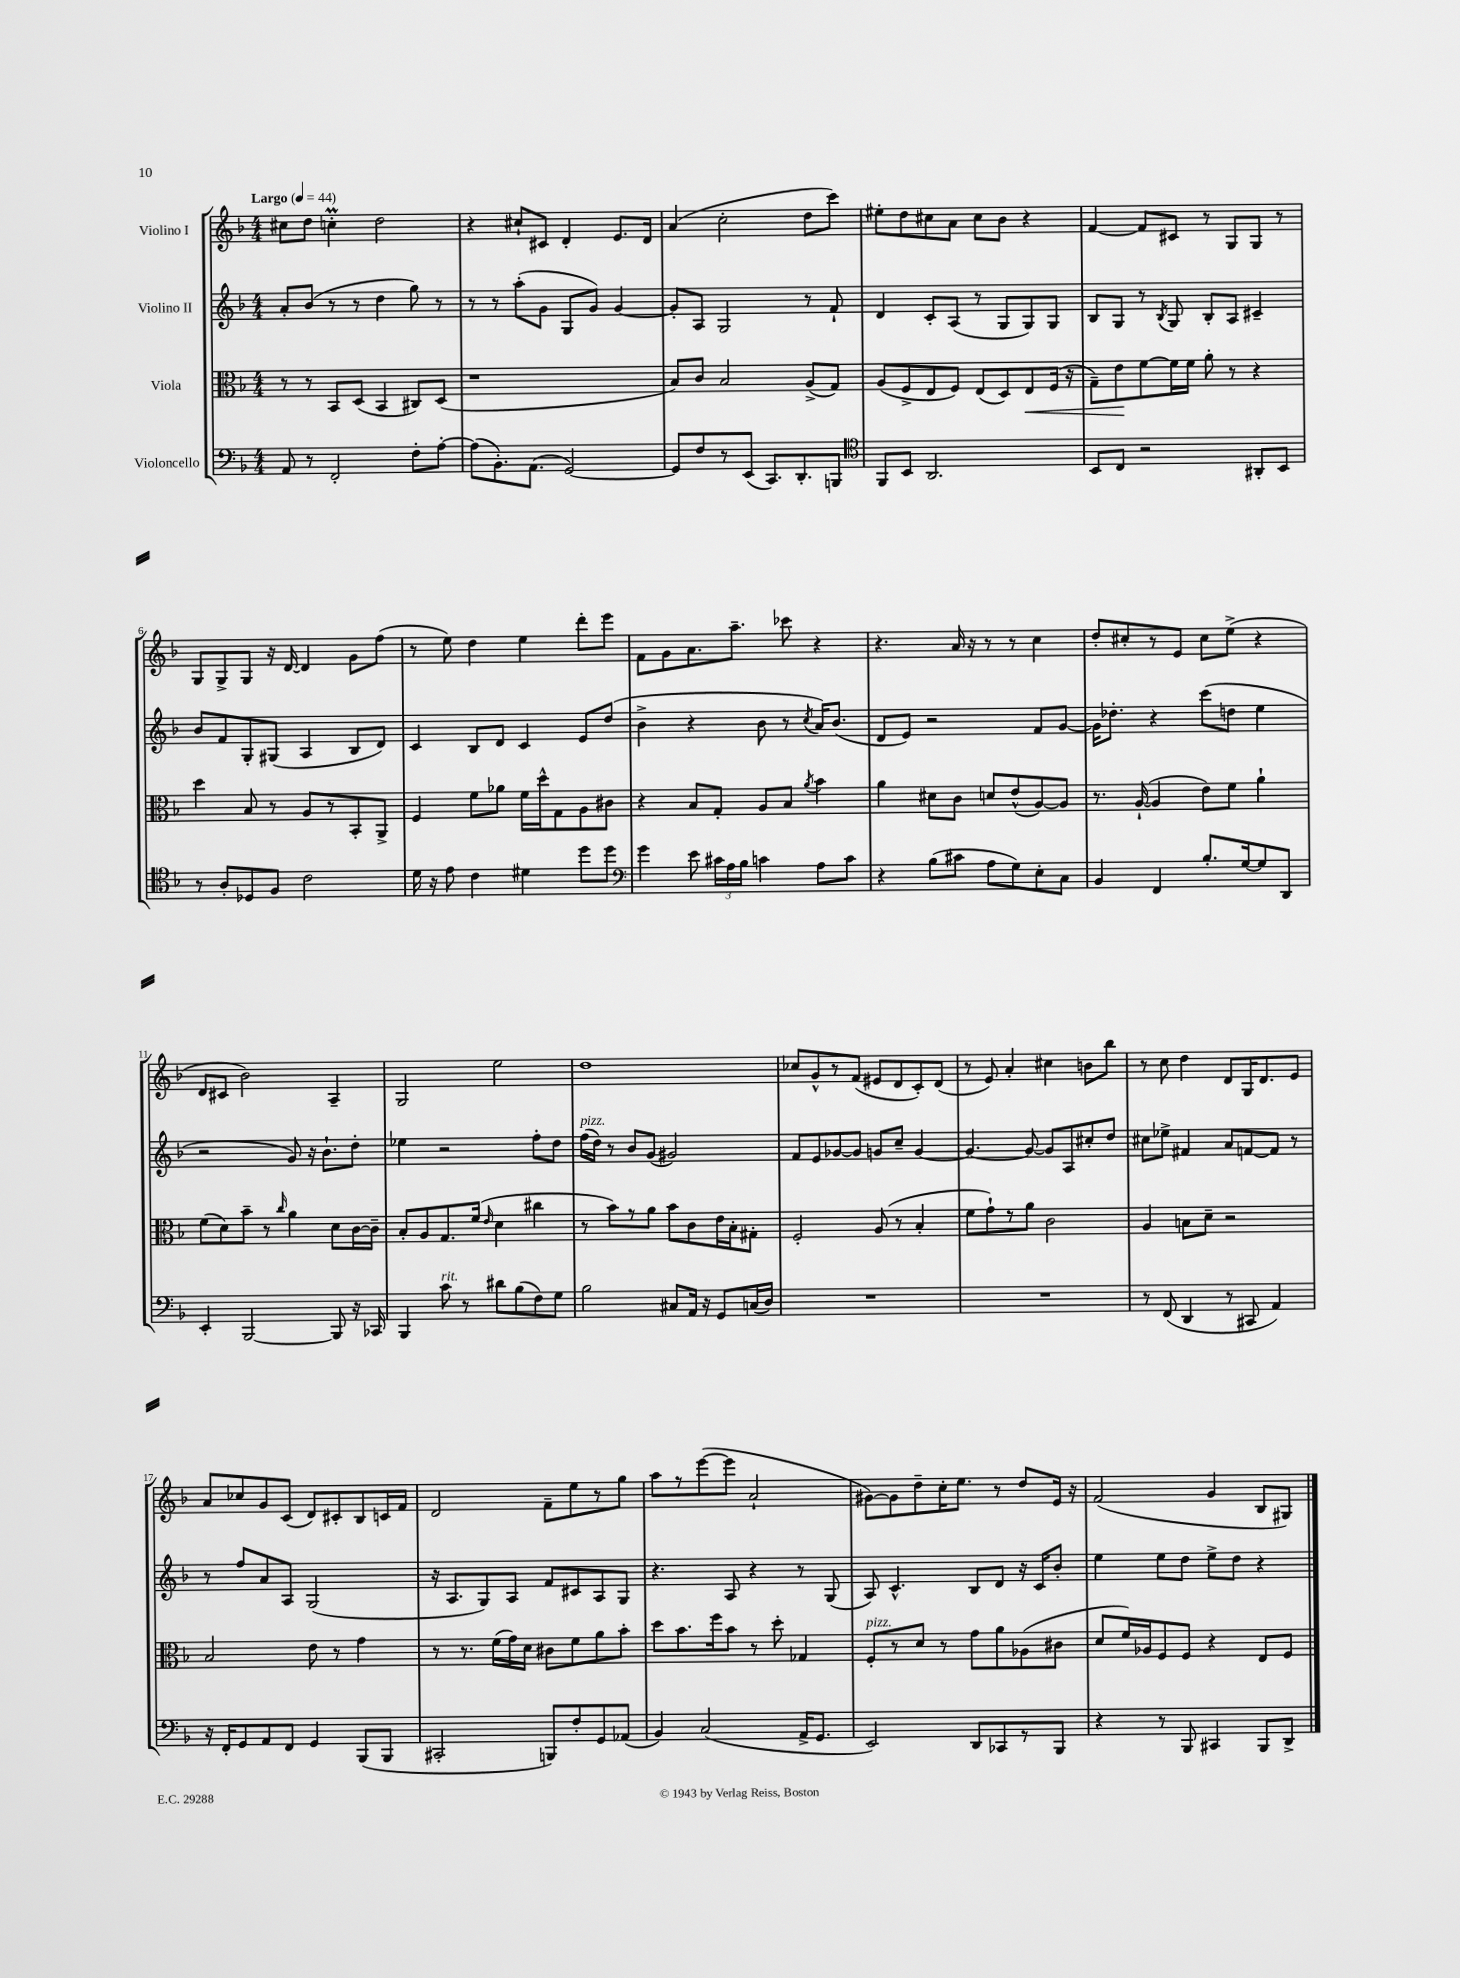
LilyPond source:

<<
\new StaffGroup <<
\new Staff = "s0" \with { instrumentName = "Violino I" } {
    \clef treble \key f \major \numericTimeSignature \time 4/4 \tempo "Largo" 4 = 44
    \autoBeamOff cis''8[ d''8] c''4-.\prall d''2 |
    r4 cis''8[-! cis'8] d'4-. e'8.[ d'16] |
    a'4( c''2-. d''8[ c'''8]) |
    eis''8[-. d''8 cis''8 a'8] cis''8[ bes'8] r4 |
    f'4~ f'8[ cis'8] r8 g8[ g8] r8 |
    g8[ g8-> g8] r16 d'16~ d'4 g'8[ f''8]( |
    r8 e''8) d''4 e''4 d'''8[-. e'''8] |
    f'8[ g'8 a'8. a''8.]-- ces'''8 r4 |
    r4. a'16 r16 r8 r8 c''4 |
    d''8[-. cis''8-. r8 e'8] cis''8[ e''8]->( r4 |
    d'8[ cis'8] bes'2) a4-- |
    g2 e''2 |
    d''1 |
    ces''8[ g'8-^ r8 f'8]( eis'8[ d'8 c'8-.) d'8]( |
    r8 e'8) a'4-. cis''4 b'8[ bes''8] |
    r8 c''8 d''4 d'8[ g16 d'8. e'8] |
    a'8[ ces''8 g'8 c'8]( d'8[) cis'8-. bes8 c'16 f'16] |
    d'2 f'8[-- e''8 r8 g''8] |
    a''8[ r8 e'''8~( e'''8] a'2-! |
    gis'8[~) gis'8 d''8-- c''16-. e''8.] r8 d''8[ e'16] r16 |
    f'2( g'4 bes8[ gis8]) \bar "|." |
}
\new Staff = "s1" \with { instrumentName = "Violino II" } {
    \clef treble \key f \major \numericTimeSignature \time 4/4
    \autoBeamOff a'8[-. bes'8]( r8 r8 d''4 g''8) r8 |
    r8 r8 a''8[-.( g'8] g8[ g'8]) g'4~ |
    g'8[-. a8] g2 r8 f'8-! |
    d'4 c'8[-. a8]( r8 g8[ g8) g8] |
    bes8[ g8] r8 \acciaccatura { bes8 } g8 bes8[-. a8] cis'4-- |
    bes'8[ f'8 g8-. gis8]( a4 bes8[ d'8]) |
    c'4 bes8[ d'8] c'4 e'8[ d''8]( |
    bes'4-> r4 bes'8 r8 \acciaccatura { c''8 } a'16[) bes'8.]( |
    d'8[ e'8]) r2 f'8[ g'8]~ |
    g'16[ des''8.]-. r4 c'''8[( d''8] e''4 |
    r2 g'8) r16 bes'8.[-! d''8]-. |
    ees''4 r2 f''8[-. d''8] |
    f''16[^\markup { \italic "pizz." }( d''16]) r8 bes'8[ g'8]( gis'2) |
    f'8[ e'8 ges'8~ ges'8] g'8[ c''8]-- g'4~ |
    g'4.~ g'8~ g'8[ a8 cis''8-. d''8] |
    cis''8[ ees''8]-> fis'4 a'8[ f'8~ f'8] r8 |
    r8 f''8[ a'8 a8] g2( |
    r16 a8.[ g8) a8] f'8[ cis'8 a8 g8] |
    r4. a8 r4 r8 g8( |
    a8) c'4.-^ bes8[ d'8] r16 c'16[ bes'8]-. |
    e''4 e''8[ d''8] e''8[-> d''8] r4 \bar "|." |
}
\new Staff = "s2" \with { instrumentName = "Viola" } {
    \clef alto \key f \major \numericTimeSignature \time 4/4
    \autoBeamOff r8 r8 bes,8[ d8]( bes,4 cis8[) d8]( |
    r1 |
    bes8[) c'8] bes2 a8[->( g8]) |
    a8[( f8-> e8 f8]) e8[( d8) e8\< f16]( r16 |
    g8[--) e'8\! f'8~ f'16 f'16] a'8-. r8 r4 |
    d''4 bes8 r8 a8[ r8 bes,8-. a,8]-> |
    f4 f'8[ aes'8] f'16[ d''16-^ g8 a8 cis'8] |
    r4 bes8[ g8]-. a8[ bes8] \acciaccatura { a'8 } bes'4 |
    a'4 dis'8[ c'8] d'8[ e'8-^( a8~) a8] |
    r8. a16~-!( a4 e'8[) f'8] a'4-! |
    f'8[( d'8) bes'8]-- r8 \grace { c''16 } a'4 d'8[ c'16~ c'16]-- |
    bes8[-. a8 g8. f'16]( \grace { e'16 } d'4 cis''4 |
    r8 bes'8[) r8 a'8] bes'8[ c'8 e'16 bes16-. gis8]-. |
    f2-. a8( r8 bes4-. |
    f'8[ g'8-!) r8 a'8] c'2 |
    a4 b8[ d'8]-- r2 |
    bes2 e'8 r8 g'4 |
    r8 r8. f'16[( g'16) d'16] cis'8[ f'8 a'8 bes'8]-. |
    d''8[ bes'8. f''16 bes'8] r8 d''8-. ges4 |
    f8[-.^\markup { \italic "pizz." } r8 d'8] r8 g'8[ a'8 aes8( cis'8] |
    d'8[ f'16) aes16 f8 f8] r4 e8[ f8] \bar "|." |
}
\new Staff = "s3" \with { instrumentName = "Violoncello" } {
    \clef bass \key f \major \numericTimeSignature \time 4/4
    \autoBeamOff a,8 r8 f,2-. f8[-. a8]~-. |
    a8[( bes,8.-.) a,8.]( g,2~) |
    g,8[ f8 r8 e,8]( c,8.[) d,8.-. b,,8] |
    \clef tenor f,8[ bes,8] a,2. |
    bes,8[ c8] r2 ais,8[-. bes,8] |
    r8 a8[-. des8 f8] c'2 |
    d'16 r16 e'8 c'4 dis'4 d''8[ d''8] |
    \clef bass g'4 e'8 \tuplet 3/2 { cis'16[ a16 bes16] } c'4 a8[ c'8] |
    r4 bes8[( cis'8] a8[ g8) e8-. c8] |
    bes,4 f,4 bes8.[-. g16~ g8 d,8] |
    e,4-. bes,,2~ bes,,8 r16 ces,16 |
    bes,,4 c'8^\markup { \italic "rit." } r8 dis'8[ bes8( f8) g8] |
    bes2 cis8[ a,16] r16 g,8[ c16( d16]) |
    R1 |
    R1 |
    r8 f,8( d,4 r8 cis,8 a,4) |
    r16 f,16[-. g,8 a,8 f,8] g,4 bes,,8[( bes,,8] |
    cis,2-. b,,8[) f8-. g,8 aes,8]( |
    bes,4) c2( a,16[-> g,8.] |
    e,2) d,8[ ces,8 r8 bes,,8] |
    r4 r8 bes,,8 cis,4 bes,,8[ d,8]-> \bar "|." |
}
>>
>>
